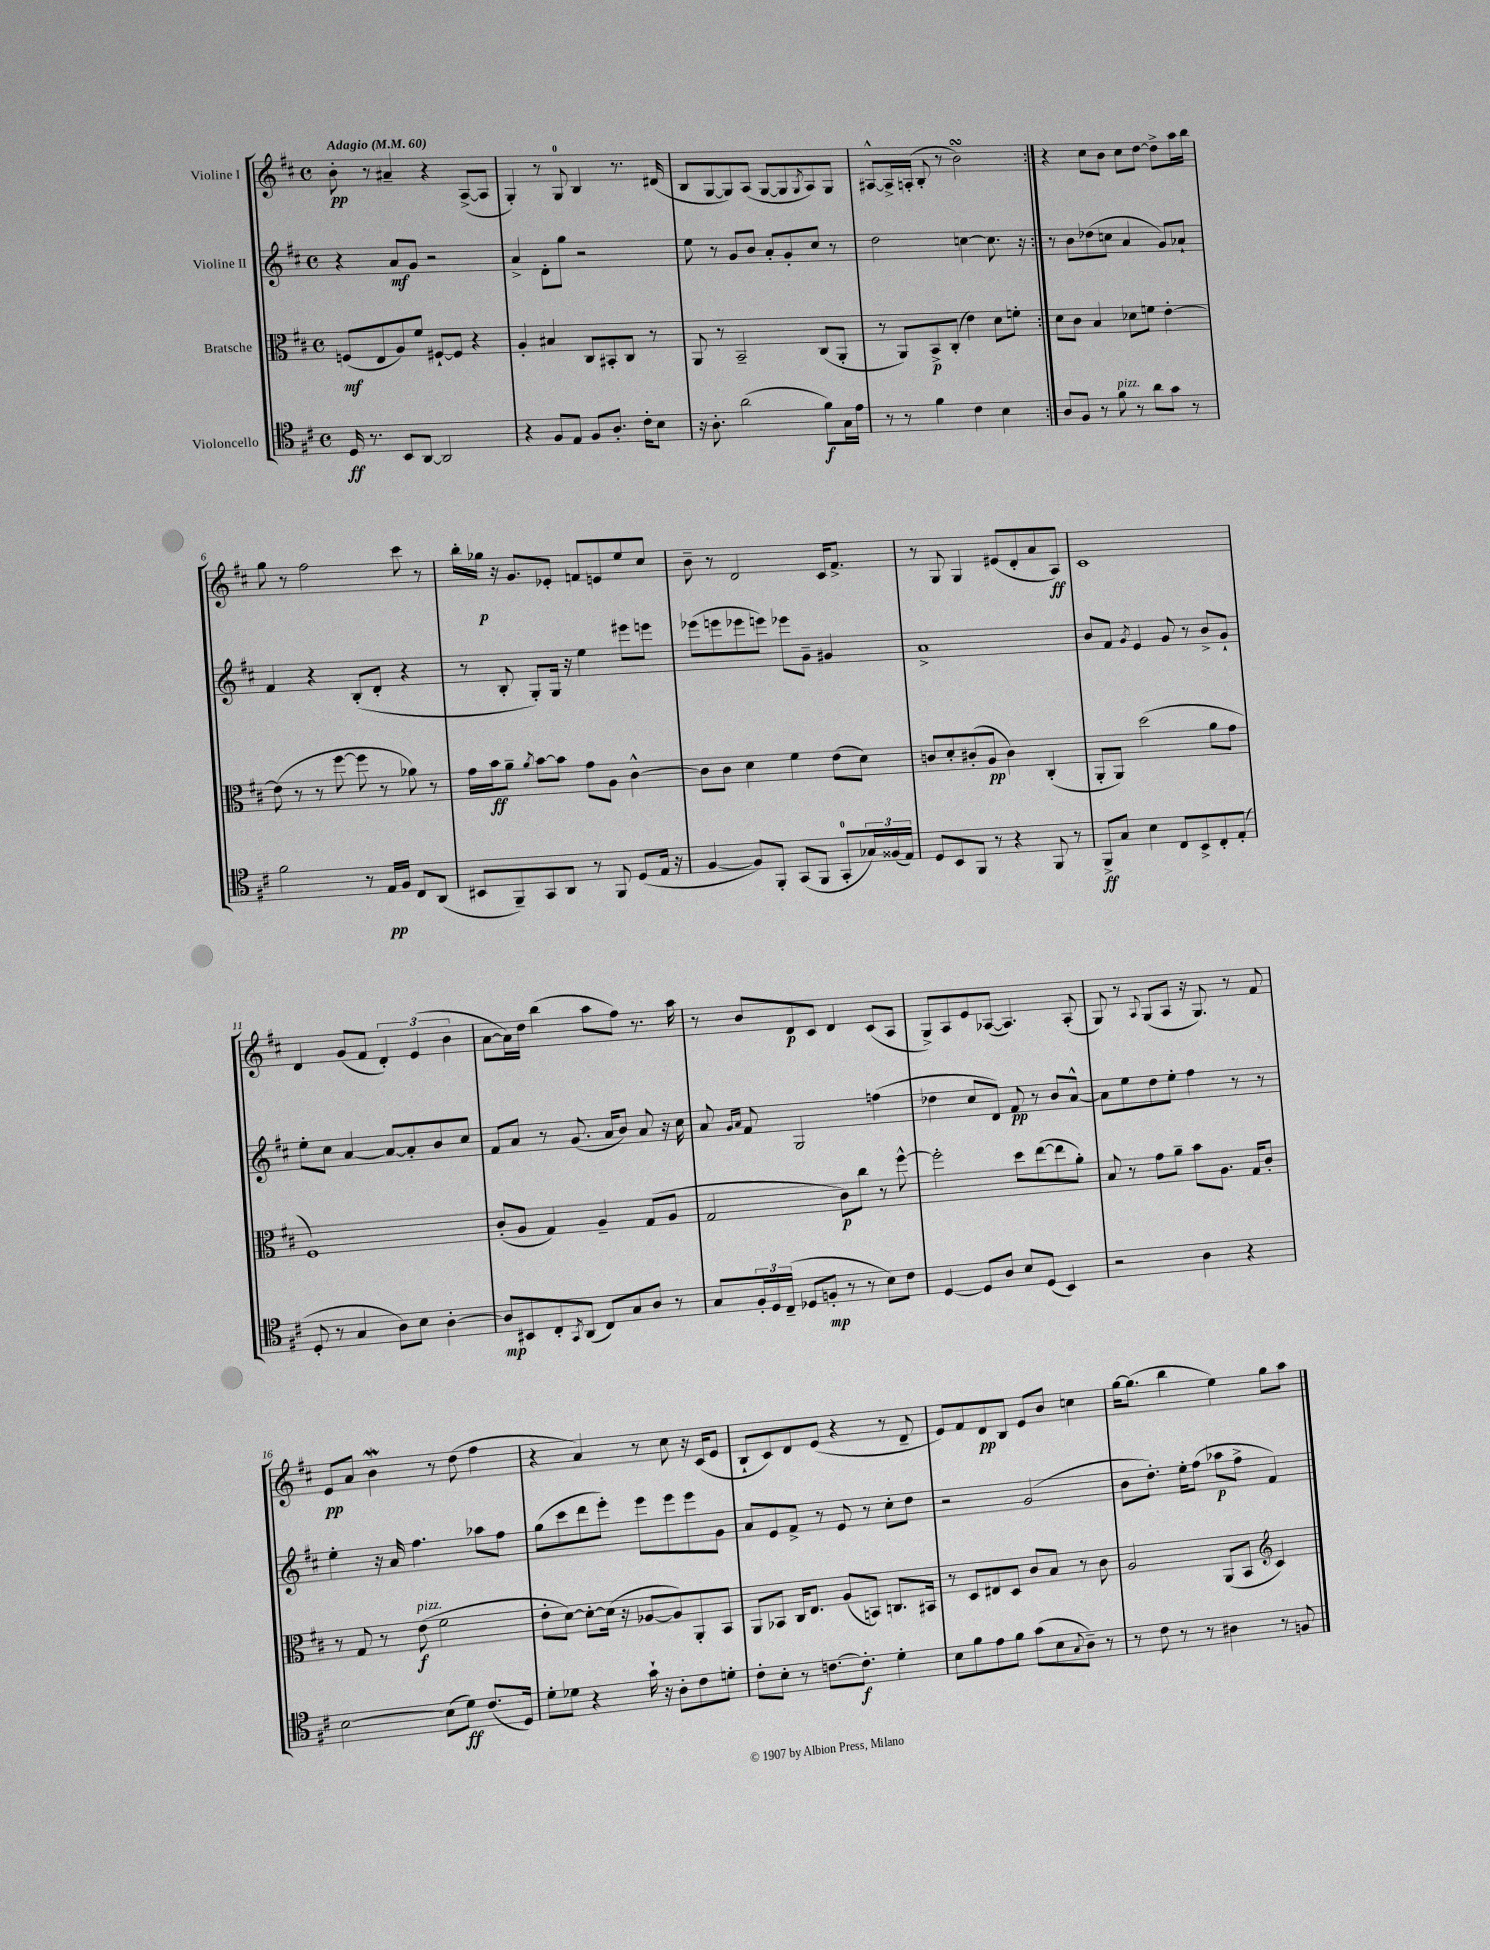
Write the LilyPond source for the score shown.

<<
\new StaffGroup <<
\new Staff = "s0" \with { instrumentName = "Violine I" } {
    \clef treble \key d \major \defaultTimeSignature \time 4/4 \tempo "Adagio" 4 = 60
    \repeat volta 2 { b'8-.\pp r8 ais'4-- r4 a8~->( a8 |
    g4-.) r8 g8-0 b4 r8. dis'16( |
    b8 g8~ g8) a8( g8~ g8 \acciaccatura { g8 } a8) g8 |
    ais8~-^ ais16-> a16-.( b8-. r8 b'2\turn) | }
    r4 cis''8 b'8 cis''8 d''8~ d''8-> a''16 b''16 |
    g''8 r8 fis''2 cis'''8 r8 |
    b''16-. ges''16\p r16 g'8. ees'8-. f'8 e'8 e''8 cis''8 |
    b'8-- r8 d'2 cis'16 fis'8.-> |
    r8 g8 g4 eis'8( d'8-. a'8 a8\ff) |
    cis'1 |
    d'4 g'8( fis'8 \tuplet 3/2 { d'4-.) e'4( b'4 } |
    a'8~ a'16) d''16 b''4( a''8 fis''8) r8. a''16 |
    r8 b'8 d'8\p cis'8 d'4 cis'8( a8 |
    g8->) a8 e'8 aes8~( aes4.) aes8-.( |
    g8) r8 \appoggiatura { a8 } g8( a8 r16 g8.) r8 fis'8 |
    e'8\pp a'8 b'4\mordent r8 d''8( fis''4 |
    r4 a'4) r8 cis''8 r16 cis'16( e'8 |
    b8-! cis'8) d'8 e'8( r4 r8 d'8-- |
    e'8) fis'8 d'8\pp b8 e'8 b'8 c''4 |
    g''16~ g''8.( b''4 e''4) g''8 a''8 \bar "|." |
}
\new Staff = "s1" \with { instrumentName = "Violine II" } {
    \clef treble \key d \major \defaultTimeSignature \time 4/4
    \repeat volta 2 { r4 a'8\mf g'8 r2 |
    a'4-> d'8-. g''8 r2 |
    e''8 r8 g'8 b'8 a'8-. g'8-. cis''8 r8 |
    d''2 c''4~ c''8. r16 | }
    r8 b'8 des''8( c''8 a'4 g'8) aes'8-! |
    fis'4 r4 b8-.( d'8-. r4 |
    r8 b8-. g8-.) g16 r16 e''4 eis'''8 e'''8 |
    ees'''8( e'''8 ees'''8 e'''8) ees'''8 g'8-- gis'4 |
    a'1-> |
    b'8 fis'8 \acciaccatura { g'8 } e'4 g'8 r8 b'8-> g'8-! |
    e''8-. cis''8 a'4~ a'8~ a'8-. b'8 cis''8 |
    fis'8 a'8 r8 g'8.( a'16 b'8) a'8 r16 cis''16 |
    a'8 \grace { g'16 a'16 } fis'8 g2 f''4( |
    des''4 cis''8 d'8) fis'8\pp r8 b'8 a'8~-^ |
    a'8 e''8 d''8 e''8-. fis''4 r8 r8 |
    e''4-. r16 a'16 fis''4. aes''8 fis''8 |
    g''8( cis'''8 d'''8 e'''8-.) e'''8 e'''8 e'''8 g'8 |
    a'8 e'8 fis'8-> r8 e'8 r8 cis''8-. d''8 |
    r2 g'2( |
    b'8 d''8.-.) e''16-. fis''8( aes''8\p fis''8-> fis'4) \bar "|." |
}
\new Staff = "s2" \with { instrumentName = "Bratsche" } {
    \clef alto \key d \major \defaultTimeSignature \time 4/4
    \repeat volta 2 { f8\mf( e8 a8) fis'8 fis8~-! fis8 r4 |
    a4-. bis4 cis8 bis,8-. cis8 r8 |
    a,8 r8 b,2-- cis8( a,8-. |
    r8 a,8) b,8->\p cis8-.( e'4) d'8 f'8-. | }
    d'8 cis'8 b4 des'8 f'8 e'4~-. |
    e'8( r8 r8 fis''8~ fis''8 r8 aes'8) r8 |
    g'16 b'16\ff a'8-- \acciaccatura { a'8 } b'8~ b'8 g'8 a8 cis'4~-^ |
    cis'8 cis'8 d'4 fis'4 e'8( d'8) |
    c'8 d'8-. cis'8-.( a8\pp cis'4) cis4-.( |
    a,8-. a,8) d''2( a'8 g'8 |
    fis1) |
    cis'8-.( a8 g4) a4-- g8( a8 |
    g2 cis'8\p) cis''8 r8 fis''8~-^ |
    fis''2-. d''8 e''8~( e''8 a'8-.) |
    b8 r8 g'8 a'8-- b'8 a8. g16 cis'8-. |
    r8 g8 r8 e'8\f^\markup { \italic "pizz." }( fis'2 |
    e'8-. d'8~) d'8~-. d'16( r16 aes8~ aes8) a,8-. b,8 |
    a,8 bes,8 cis16 e8. a8( b,8) c8. bis,16 |
    r8 d8 eis8 d8 cis'8 b8 r8 cis'8 |
    a2 a,8( b,8 \clef treble cis'4) \bar "|." |
}
\new Staff = "s3" \with { instrumentName = "Violoncello" } {
    \clef tenor \key d \major \defaultTimeSignature \time 4/4
    \repeat volta 2 { d16\ff r8. b,8 a,8~ a,2 |
    r4 fis8 e8 fis8 a8.-. cis'16-. b8 |
    r16 a8.-. a'2( fis'8\f) g16 e'16 |
    r8 r8 fis'4 cis'4 b4 | }
    a8 fis8 r8 fis'8^\markup { \italic "pizz." } r8 a'8 g'8 r8 |
    fis'2 r8 e16\pp fis16 cis8 a,8( |
    bis,8 fis,8--) g,8 a,8 r8 fis,8 d8( e16 r16 |
    fis4~ fis8) fis,8-. g,8( fis,8 g,8-0-. \tuplet 3/2 { ges16) fisis16( e16) } |
    d8 b,8 fis,8 r8 r4 fis,8 r8 |
    fis,8->\ff g8 b4 cis8 b,8-> cis8-. e8-.( |
    d8-. r8 g4 a8) b8 a4~-. |
    a8\mp bis,8 cis8-. \acciaccatura { g,8 } a,8( cis8) g8 a8 r8 |
    g8 \tuplet 3/2 { fis16-. d16 cis16--( } des8 f8-.\mp r8 r8 b8) cis'8 |
    d4~ d8 a8 b8 d8( b,4) |
    r2 a4 r4 |
    b2~ b8( d'8\ff) cis'8.( d16) |
    d'8-. des'8 r4 g'16-! r16 a8-. cis'8 d'8-. |
    cis'8-. b8-. r8 c'8.~ c'8.-.\f d'4-. |
    b8 fis'8 e'8 fis'8 g'8( b8 \appoggiatura { g8 } a8--) r8 |
    r8 cis'8 r8 r8 ais4 r8 f8 \bar "|." |
}
>>
>>
